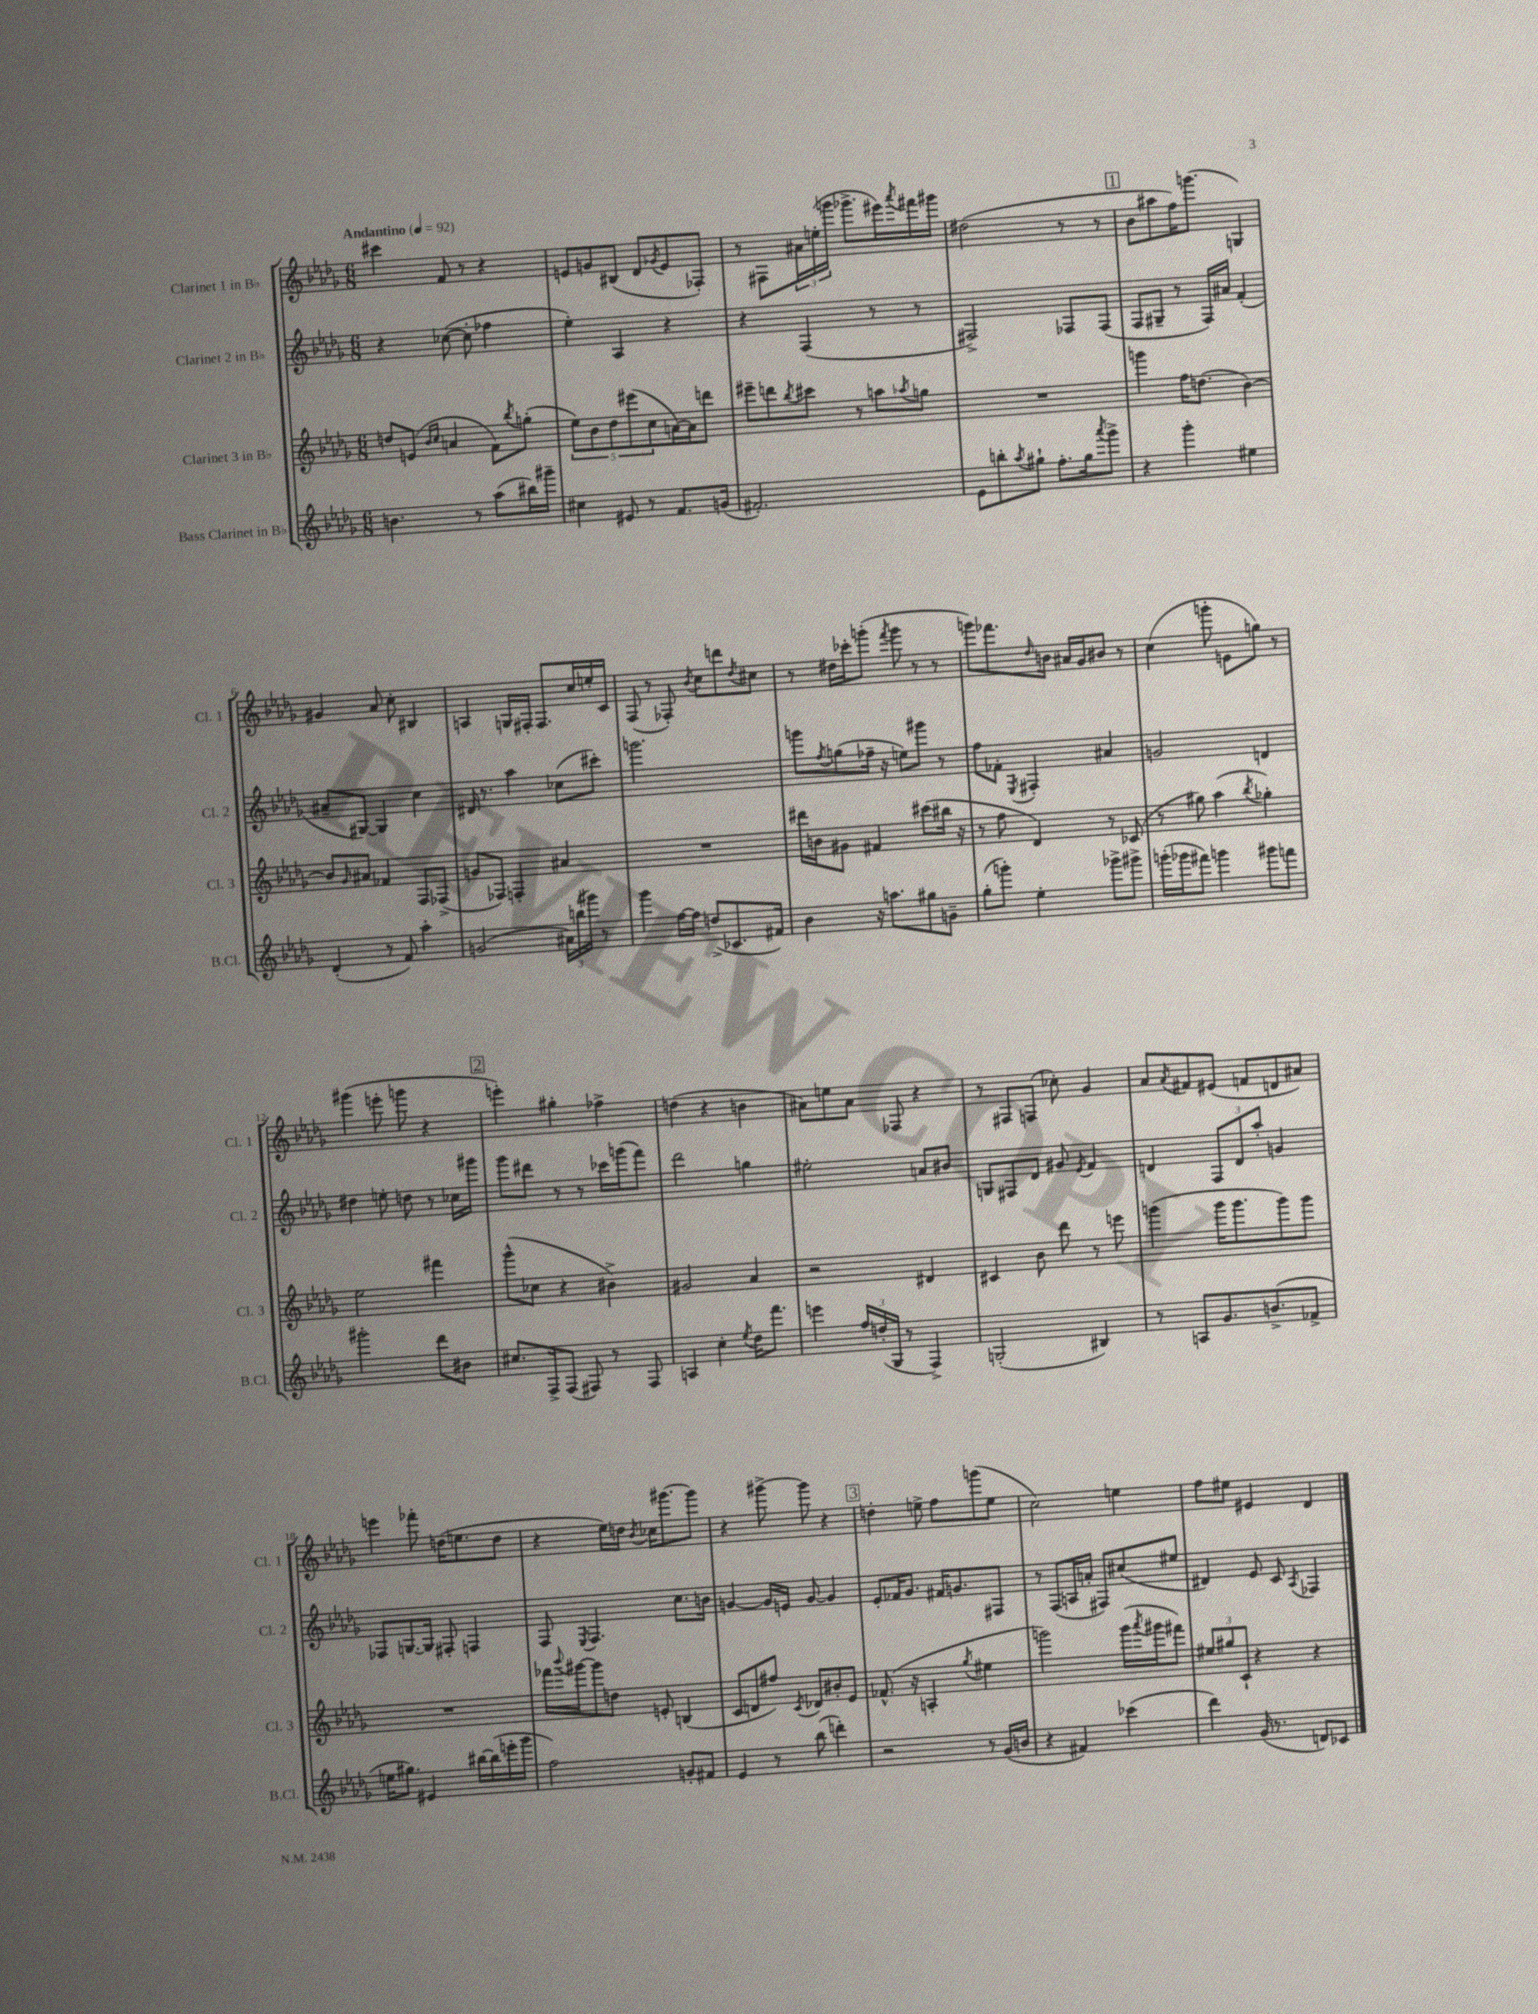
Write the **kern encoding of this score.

**kern	**kern	**kern	**kern
*part4	*part3	*part2	*part1
*staff4	*staff3	*staff2	*staff1
*I"Bass Clarinet in B♭	*I"Clarinet 3 in B♭	*I"Clarinet 2 in B♭	*I"Clarinet 1 in B♭
*I'B.Cl.	*I'Cl. 3	*I'Cl. 2	*I'Cl. 1
*clefG2	*clefG2	*clefG2	*clefG2
*k[b-e-a-d-g-]	*k[b-e-a-d-g-]	*k[b-e-a-d-g-]	*k[b-e-a-d-g-]
*M6/8	*M6/8	*M6/8	*M6/8
*MM92	*MM92	*MM92	*MM92
=1	=1	=1	=1
!	!	!	!LO:TX:a:B:t=Andantino
4.bn\	8ddn/L	4r	4ccc#X\
.	(8en/J	.	.
.	16qqb-/LL	.	.
.	16qqcc/JJ	.	.
.	4an/	([8cc-X\	8f/
8r	.	8cc-'\]	8r
(8aa-\L	8f\L)	4ff-X\	4r
.	8qbb-/	.	.
16bb#X\L)	(8ggn'\J	.	.
16ggg#X~\JJ	.	.	.
=2	=2	=2	=2
4cc#X\	10ee-\L)	4ee-'\)	8en/L
.	10b-\	.	.
.	.	.	8gn/
.	10dd-\	.	.
8e#X/	.	4A-/	(8B#X/J
.	(10eee#X\	.	.
8r	.	.	8d-/L
.	10cc\	.	.
.	.	.	8qg-X/
8.f/L	[16an\L)	4r	8e/
.	16a\J]	.	.
.	8dddn\J	.	8F-X'/J)
(16gn/Jk	.	.	.
=3	=3	=3	=3
2.f#X'/)	8eee#X~\L	4r	8r
.	8dddn\	.	8F#X\L
.	8qbb-/	.	.
.	8ccc#X\J	(4F/	24a#X\L
.	.	.	(24een'\
.	.	.	24gggn\JJ
.	8r	.	8.ggg-X^\L
.	8aan\L	8r	.
.	.	.	16eee#X\L)
.	8qaa-X/	.	8qaaa-/
.	8ggn\J	8r	16fff#X\
.	.	.	16ggg#X\JJ
=4	=4	=4	=4
8e-\L	2.r	2F#X^/)	(2dd#X\
8bbn'\	.	.	.
8qaa-/	.	.	.
8gg#X`\J	.	.	.
8.ff'\L	.	.	.
.	.	8F-X/L	8r
16gg#\k	.	.	.
8qaaa-/	.	.	.
8ggg-^\J	.	(8F-/J	8r
!!LO:REH:place=s1:t=1
=5	=5	=5	=5
4r	4gggn\	8F/L	8b-\L
.	.	8G#X~/J	8aa#X\
4ggg-'\	16ff\KL	8r	16ff\K)
.	(8.ddn\J	.	(8.gggn\J
.	.	16F/LL)	.
.	.	16a#X/JJ	.
4ee#X\	[4b-\)	(4f'/	4Gn/)
!!LO:LB:g=z
=6	=6	=6	=6
(4d-'/	8b-/L]	8a#X~/L	4g#X/
.	16qqg-/	.	.
.	8a#X/J	[8G#X/J)	.
8r	4f-X/	4G#/]	8a-/
8f/)	.	.	8cc'\
4aa-'\	8F/L	4cc\	4B#X/
.	(8F-X^/J	.	.
=7	=7	=7	=7
(2gn/	8gn/L	16d#X/	4An/
.	.	8.r	.
.	8F-X/J)	.	.
.	4Fn'/	4aa-\	16Gn/LL
.	.	.	16F#X'/JJ
.	.	.	8.F#/L
24a#X\LL)	4a#X/	(8cc-X\L	.
(24bbn\	.	.	.
.	.	.	16cc/L
24ggg#X\JJ)	.	.	.
8r	.	8ccc#X'\J)	16een'/
.	.	.	16c/JJ
=8	=8	=8	=8
4ggg-\	2.r	2.gggn\	(8F/
.	.	.	8r
[16ff\LL	.	.	8F-X'/)
16ff\JJ]	.	.	.
.	.	.	8qb-/
(8ddn^/L	.	.	8cc\L
8.c-X/	.	.	8dddn\
.	.	.	8qdd-/
.	.	.	8cc#X\J
16f#X/Jk)	.	.	.
=9	=9	=9	=9
4b-\	16ddd#X\LL	8gggn\L	8r
.	16bn\J	.	.
.	.	8qff/	.
.	8g#X\J	(8ggn\	16dd#X\LL
.	.	.	16ccc-X'\J
16r	4f#X/	16ff-X~\Jk	(8gggn'\J
8.aan\L	.	16r	.
.	.	.	8qfff/
.	.	8een\L)	8ggg\
8gg#X\	(8ccc#X\L	8ggg#X\J	8r
8gn~\J	16bb#X\Jk	8r	8r
.	16r	.	.
=10	=10	=10	=10
(8gg-'\L	8r	8ff\L	8gggn\L)
8gggn'\J)	8ff\	8f-X'\J	8.fff-X\
.	.	8qE-/	.
4ee-'\	4d-/)	4F#X'/	.
.	.	.	16qqdd-/
.	.	.	16bn\Jk
.	.	.	16a#X/LL
.	.	.	16g-/J
8ggg-X^\L	8r	4a#X/	8b#X/J
8ggg#X^\J	(8c-X/	.	8r
=11	=11	=11	=11
(16gggn'\LL	8r	2gn/	(4cc\
16ggg-X\J	.	.	.
8fff#X\J)	8gg#X\)	.	.
4gggn\	(4aa-\	.	8gggn'\
.	.	.	8en\L
.	8qbb-/	.	.
8ggg#X\L	4gg-X'\)	4dn/	8ggn\J)
8fffn\J	.	.	8r
!!LO:LB:g=z
=12	=12	=12	=12
2ggg#X'\	2ee-\	4dd#X\	(4ggg#X\
.	.	8een'\	8eeen'\
.	.	8ddn\	8gggn\
8ddd-\L	4fff#X\	8r	4r
8b#X\J	.	16cc-X\LL	.
.	.	16ggg#X\JJ	.
!!LO:REH:place=s1:t=2
=13	=13	=13	=13
8.cc#X/L	(8ggg-^^\L	8ggg-\L	4eeen'\)
.	8cc-X\J	8ddd#X\J	.
16F^/k	.	.	.
(8F/J	4r	8r	4gg#X'\
8F#X/)	.	8r	.
8r	4b#X^\)	16ccc-X\LL	4ff-X^\
.	.	(16gggn\J	.
8F#/	.	8fff\J)	.
=14	=14	=14	=14
4An/	2g#X/	2ddd-\	(4ddn\
4cc'\	.	.	4r
8qee-/	.	.	.
16dd-\KL	4a-/	4ggn\	4bn\
8.fff\J	.	.	.
=15	=15	=15	=15
4eeen\	2r	2ee#X'\	8a#X\L)
.	.	.	8een\
24ff/LL	.	.	8a#\J
(24ddn'/	.	.	.
24G-/JJ	.	.	.
8r	.	.	8F-X/
4F^/)	4d#X/	8an/L	4r
.	.	8b#X/J	.
=16	=16	=16	=16
(2Gn'/	4c#X/	8Gn/L	8r
.	.	8F#X/	8F#X/L
.	8b-\	8d-/J	(8Fn/J
.	8ddd-\	8g#X/	8cc-X'\)
.	.	8qe-/	.
4B#X/)	8r	4f/	4g-/
.	8eeen\	.	.
=17	=17	=17	=17
8r	(4gggn\	4dn/	8a-/L
.	.	.	8qa-/
8An/L	.	.	8f#X/
8.g-/	16ggg\KL	12F/L	(8e#X/J
.	8.ggg\	.	.
.	.	12d/	.
.	.	.	8fn/L
.	.	12aa-'/J	.
(8.bn^/	.	.	.
.	8ggg\)	4gn/	8dn/
8f-X^/J	8ggg\J	.	8a#X/J)
!!LO:LB:g=z
=18	=18	=18	=18
16een\KL	2.r	8F-X/L	4eeen\
8.gg#X\J)	.	.	.
.	.	[8.Gn/	.
4e#X/	.	.	8fff-X'\
.	.	16G/Jk]	.
.	.	8F#X'/	(16ddn\KL
.	.	.	8.een\
[16bb#X\LL	.	4Fn/	.
(16bb#\]	.	.	.
16eeen'\	.	.	8dd\J
16ggg-\JJ	.	.	.
=19	=19	=19	=19
2ff\)	16fff-X\LL	8F/	4r
.	8qqbbb-/	.	.
.	[16ggg#X\J	.	.
.	.	8qE-/	.
.	8ggg#\]	4.F/	.
.	8ddn\J	.	16ee-\LL)
.	.	.	16ddn\JJ
.	.	.	8qb-/
.	8en'/	.	16cc-X\KL
.	.	.	[8.ggg#X\
8gn'/L	(4Bn/	8.cc\L	.
8f#X/J	.	.	8ggg#\J]
.	.	16bn\Jk	.
=20	=20	=20	=20
4e-/	8c/L	[4gn/	4r
.	8dn/	.	.
8r	8ff#X/J)	16g/LL]	[8ggg#X^\
.	.	16en/JJ	.
.	8qc/	.	.
(8bb-\	8d-X/L	[8g/	8ggg#\]
4dddn'\)	8b#X'/	4g/]	4r
.	8e-/J	.	.
!!LO:REH:place=s1:t=3
=21	=21	=21	=21
2r	(8.f-X^^/	8e-'/L	4ddn'\
.	.	16f-X/K	.
.	16r	8.g-/J	.
.	4An'/	.	8een^\
.	.	16f#X/KL	8ff\L
.	.	8.gn/	.
.	8qgg-/	.	.
8r	4ee#X\	.	(8gggn\
(16g-/LL	.	8F#X/J	8ee\J
16bn/JJ	.	.	.
=22	=22	=22	=22
4r	2gggn\)	8r	2cc\)
.	.	(8F/L	.
4f#X/)	.	16An/L	.
.	.	16an'/JJ	.
.	.	8F#X/L)	.
(4ccc-X\	(16ggg\LL	(8cc#X/	4een\
.	8qaaa-/	.	.
.	16ggg#X\J	.	.
.	8fff#X\J)	8ee#X/J	.
=23	=23	=23	=23
4ddd-\)	12ee#X/L	4d#X/)	8ff\L
.	12gg#X/	.	.
.	.	.	8ee#X\J
.	12c`/J	.	.
(16g-/	4r	8e-/	4e#X/
8.r	.	.	.
.	.	8c/	.
.	.	8qA-/	.
8dn/L)	4r	4F-X/	4d-/
8c-X/J	.	.	.
==	==	==	==
*-	*-	*-	*-
